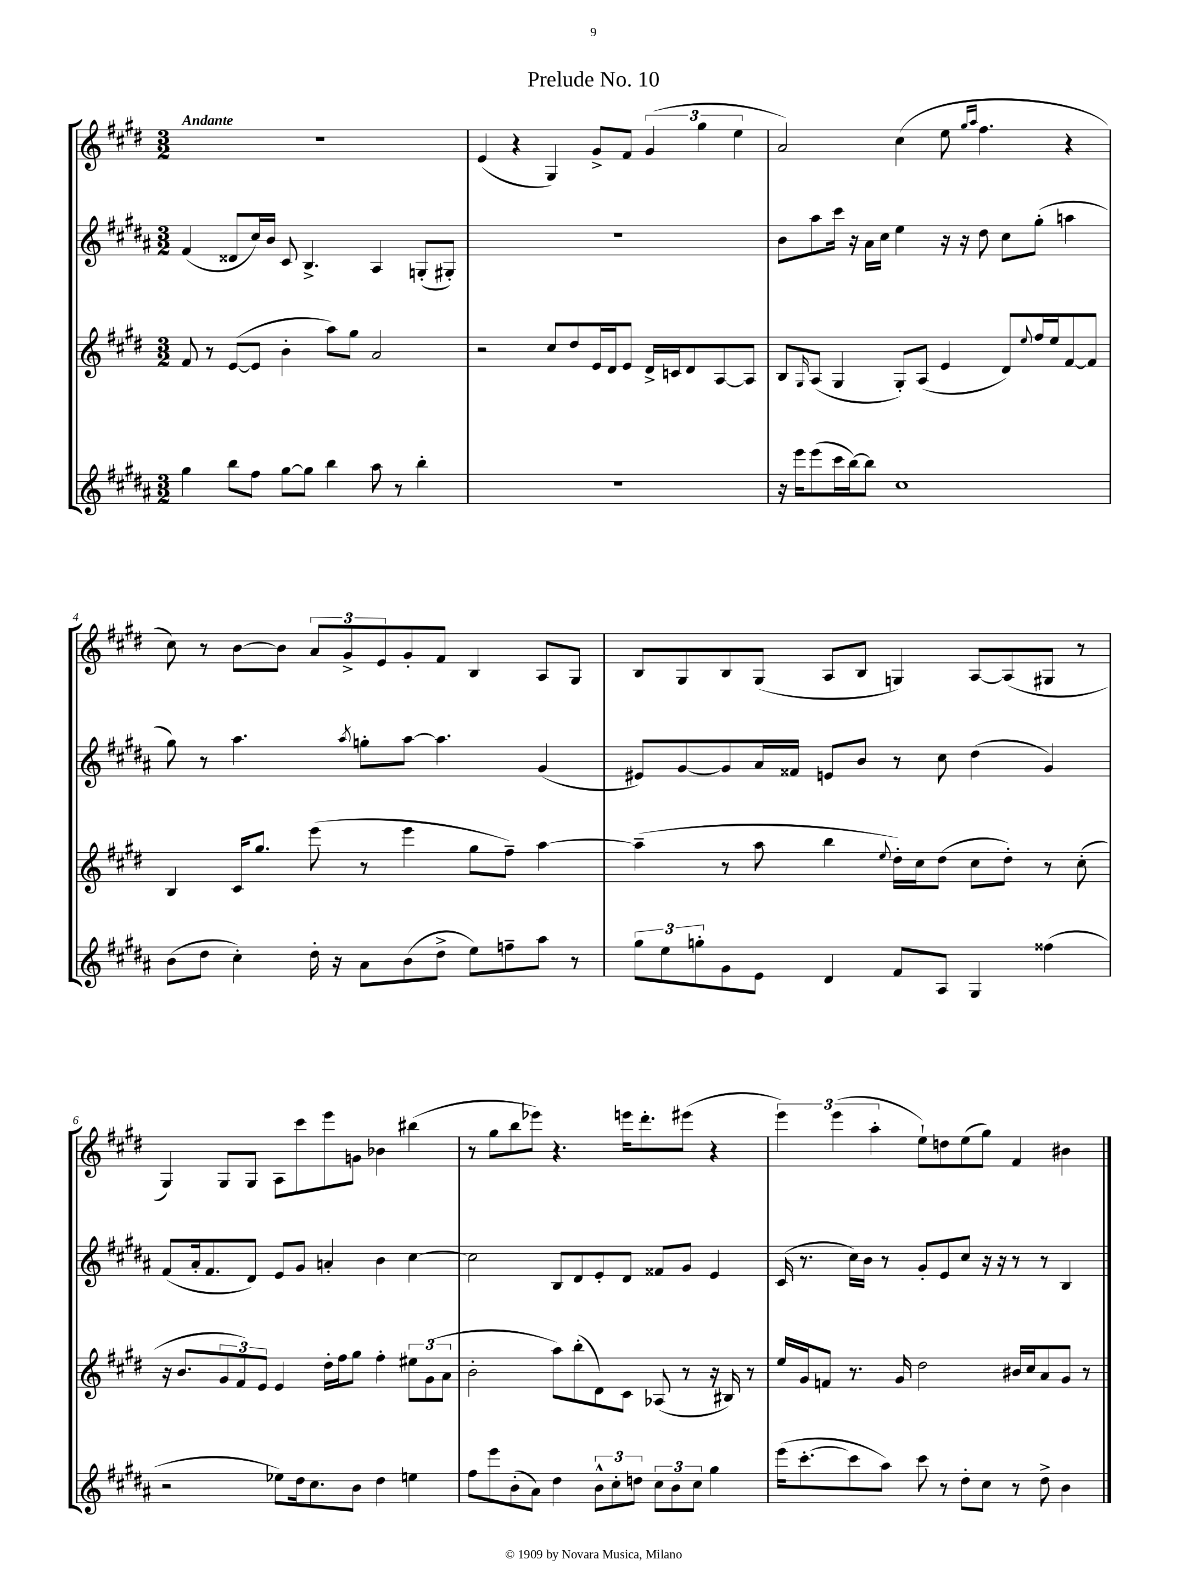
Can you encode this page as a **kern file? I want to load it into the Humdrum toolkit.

**kern	**kern	**kern	**kern
*part4	*part3	*part2	*part1
*staff4	*staff3	*staff2	*staff1
*clefG2	*clefG2	*clefG2	*clefG2
*k[f#c#g#d#a#]	*k[f#c#g#d#]	*k[f#c#g#d#a#]	*k[f#c#g#d#]
*M3/2	*M3/2	*M3/2	*M3/2
=1	=1	=1	=1
!	!	!	!LO:TX:a:B:t=Andante
4gg#\	8f#/	(4f#/	1.r
.	8r	.	.
8bb\L	([8e/L	8d##X/L	.
8ff#\J	8e/J]	16cc#/L)	.
.	.	16b/JJ	.
[8gg#\L	4b'\	8c#/	.
8gg#\J]	.	4.B^/	.
4bb\	8aa\L)	.	.
.	8gg#\J	.	.
8aa#\	2a/	4A#/	.
8r	.	.	.
4bb'\	.	(8Gn'/L	.
.	.	8G#X'/J)	.
=2	=2	=2	=2
1.r	2r	1.r	(4e/
.	.	.	4r
.	8cc#/L	.	4G#/)
.	8dd#/	.	.
.	16e/L	.	8g#^/L
.	16d#/J	.	.
.	8e/J	.	8f#/J
.	16d#^/LL	.	(6g#/
.	16cn/J	.	.
.	8d#/	.	.
.	.	.	6gg#\
.	[8A/	.	.
.	.	.	6ee\
.	8A/J]	.	.
=3	=3	=3	=3
16r	8B/L	8b\L	2a/)
16eee\KL	.	.	.
.	16qqG#/	.	.
(8eee\	(8A/J	8aa#\	.
16ccc#\L	4G#/	16ccc#\Jk	.
[16bb\J)	.	16r	.
8bb\J]	.	16a#\LL	.
.	.	16cc#\JJ	.
1cc#	8G#'/L)	4ee\	(4cc#\
.	(8A/J	.	.
.	4e/	16r	8ee\
.	.	16r	.
.	.	.	16qqgg#/LL
.	.	.	16qqaa/JJ
.	.	8dd#\	4.ff#\
.	8d#/L)	8cc#\L	.
.	8qqee/	.	.
.	16ff#/L	(8gg#'\J	.
.	16ee/J	.	.
.	[8f#/	4aan\	4r
.	8f#/J]	.	.
!!LO:LB:g=z
=4	=4	=4	=4
(8b\L	4B/	8gg#\)	8cc#\)
8dd#\J	.	8r	8r
4cc#'\)	16c#/KL	4.aa#\	[8b\L
.	8.gg#/J	.	.
.	.	.	8b\J]
16dd#'\	(8eee\	.	12a/L
16r	.	.	.
.	.	.	12g#^/
.	.	8qaa#/	.
8a#\L	8r	8ggn'\L	.
.	.	.	12e/
(8b\	4eee\	[8aa#\J	8g#'/
8dd#^\J	.	4.aa#\]	8f#/J
8ee\L)	8gg#\L	.	4B/
8ffn~\	8ff#~\J)	.	.
8aa#\J	[4aa\	(4g#/	8A/L
8r	.	.	8G#/J
=5	=5	=5	=5
12gg#\L	(4aa~\]	8e#X/L)	8B/L
12ee\	.	.	.
.	.	[8g#/	8G#/
12ggn'\	.	.	.
8g#\	8r	8g#/]	8B/
8e\J	8aa\	16a#/L	(8G#/J
.	.	16f##X/JJ	.
4d#/	4bb\	8en/L	8A/L
.	.	8b/J	8B/J
.	8qqee/	.	.
8f#/L	16dd#'\LL)	8r	4Gn/)
.	16cc#\J	.	.
8A#/J	(8dd#\J	8cc#\	.
4G#/	8cc#\L	(4dd#\	[8A/L
.	8dd#'\J)	.	(8A/]
(4ff##X\	8r	4g#/)	8G#X/J
.	(8cc#'\	.	8r
!!LO:LB:g=z
=6	=6	=6	=6
2r	16r	(8f#/L	4G#/)
.	8.b/L	.	.
.	.	16a#'/k	.
.	.	8.f#/	.
.	12g#/	.	8G#/L
.	12f#/)	.	.
.	.	8d#/J)	8G#/J
.	12e/J	.	.
8ee-X\L)	4e/	8e/L	8A\L
16dd#\k	.	8g#/J	8ccc#\
8.cc#\	.	.	.
.	16dd#'\LL	4an'/	8eee\
.	16ff#\J	.	.
8b\J	8gg#\J	.	8gn\J
4dd#\	4ff#'\	4b\	4b-X\
4een\	12ee#X\L	[4cc#\	(4bb#X\
.	(12g#\	.	.
.	12a\J	.	.
=7	=7	=7	=7
8ff#\L	2b'\	2cc#\]	8r
8eee\	.	.	8gg#\L
(8b'\	.	.	8bb\
8a#\J)	.	.	8eee-X\J)
4dd#\	8aa\L)	8B/L	4.r
.	(8bb'\	8d#/	.
12b^^\L	8d#\)	8e'/	.
12cc#'\	.	.	.
.	8c#\J	8d#/J	16eeen\KL
12ddn\J	.	.	.
.	.	.	8.ddd#'\
12cc#\L	(8A-X/	8f##X/L	.
12b\	.	.	.
.	8r	8g#/J	(8eee#X\J
12cc#\J	.	.	.
4gg#\	16r	4e/	4r
.	16B#X/)	.	.
.	8r	.	.
=8	=8	=8	=8
(16eee\KL	16ee/LL	(16c#/	6eee\)
[8.ccc#'\	16g#/J	8.r	.
.	8fn/J	.	.
.	.	.	(6eee\
8ccc#\]	8.r	16cc#\LL)	.
.	.	16b\JJ	.
.	.	.	6aa'\
8aa#\J)	.	8r	.
.	16g#/	.	.
8ccc#\	2dd#\	8g#'/L	8ee`\L)
8r	.	8e/	8ddn\
8dd#'\L	.	8cc#/J	(8ee\
8cc#\J	.	16r	8gg#\J)
.	.	16r	.
8r	16b#X/LL	8r	4f#/
.	16cc#/J	.	.
8dd#^\	8a/	8r	.
4b\	8g#/J	4B/	4b#X\
.	8r	.	.
==	==	==	==
*-	*-	*-	*-
